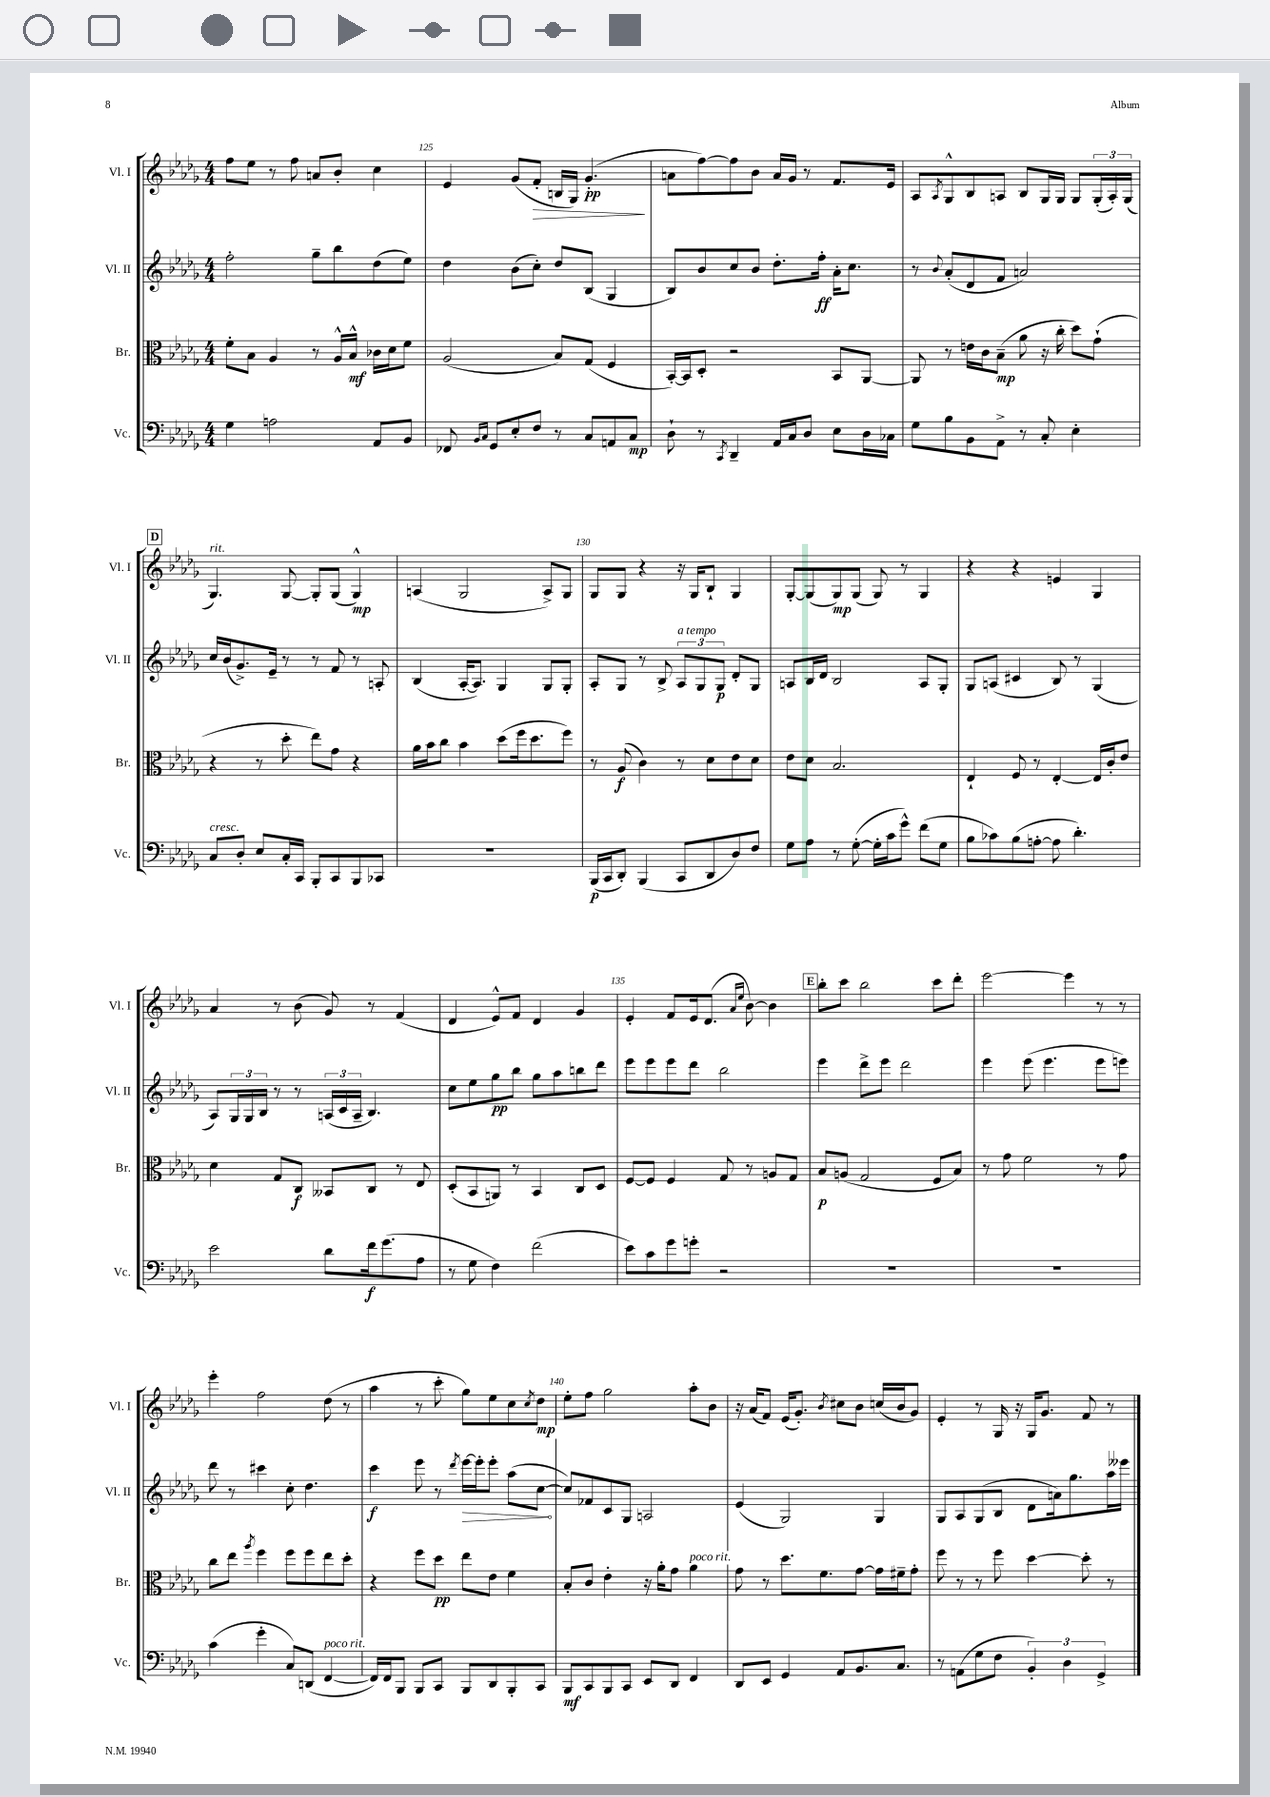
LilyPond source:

<<
\new StaffGroup <<
\new Staff = "s0" \with { instrumentName = "Vl. I" shortInstrumentName = "Vl. I" } {
    \clef treble \key des \major \numericTimeSignature \time 4/4
    f''8 ees''8 r8 f''8 a'8 bes'8-. c''4 |
    ees'4 ges'8( f'8-.\> b16 ges16) ges'4.-.\pp\!( |
    a'8 f''8~) f''8 bes'8 a'16 ges'16 r8 f'8. ees'16 |
    aes8 \acciaccatura { aes8 } ges8-^ bes8 a8 bes8 ges16 ges16 ges8 \tuplet 3/2 { ges16-.( a16-.) ges16( } |
    \mark \markup { \box "D" } ges4.^\markup { \italic "rit." }) ges8~ ges8-. ges8( ges4-^\mp) |
    a4( ges2 a8->) ges8 |
    ges8 ges8 r4 r16 ges16 bes8-! ges4 |
    ges8~-. ges8( ges8\mp) ges8( ges8) r8 ges4 |
    r4 r4 e'4 ges4 |
    aes'4 r8 bes'8( ges'8) r8 f'4( |
    des'4 ees'8-^) f'8 des'4 ges'4 |
    ees'4-. f'8 ees'16 des'8.( \grace { aes'16 ees''16 } bes'8~) bes'4 |
    \mark \markup { \box "E" } bes''8-. c'''8 bes''2 c'''8 des'''8-. |
    ees'''2~ ees'''4 r8 r8 |
    ees'''4-. f''2 des''8( r8 |
    aes''4 r8 c'''8-. ges''8) ees''8 c''8 \acciaccatura { c''8 } des''8\mp |
    ees''8-. f''8 ges''2 aes''8-. bes'8 |
    r16 aes'16( f'8) ees'16( ges'8.-.) \acciaccatura { bes'8 } cis''8 bes'8 c''16( bes'16 ges'8) |
    ees'4-. r8 ges16 r16 ges16 ges'8. f'8 r8 \bar "|." |
}
\new Staff = "s1" \with { instrumentName = "Vl. II" shortInstrumentName = "Vl. II" } {
    \clef treble \key des \major \numericTimeSignature \time 4/4
    f''2-. ges''8-- bes''8 des''8( ees''8) |
    des''4 bes'8( c''8-.) des''8 bes8( ges4 |
    bes8) bes'8 c''8 bes'8 des''8.-. f''16-.\ff aes'16-. c''8. |
    r8 \appoggiatura { bes'8 } aes'8-.( des'8 f'8 a'2) |
    \mark \markup { \box "D" } c''16 bes'16( ges'8.->) ees'16-- r8 r8 f'8 r8 a8-. |
    bes4( aes16~-. aes8.) ges4 ges8 ges8-. |
    aes8-. ges8 r8 bes8-> \tuplet 3/2 { aes8^\markup { \italic "a tempo" } ges8 ges8\p } des'8-. ges8 |
    a8 bes16 des'16 bes2 a8 ges8-. |
    ges8 a8( cis'4 bes8) r8 ges4( |
    aes8) \tuplet 3/2 { ges16 ges16 bes16 } r8 r8 \tuplet 3/2 { a16( c'16 a16-- } bes4.) |
    c''8 ees''8 ges''8\pp bes''8 ges''8 aes''8 b''8 des'''8 |
    ees'''8 ees'''8 ees'''8 des'''8 bes''2 |
    \mark \markup { \box "E" } ees'''4 des'''8-> ees'''8 des'''2 |
    ees'''4 ees'''8( ees'''4. ees'''8 e'''8) |
    des'''8 r8 cis'''4 c''8-. des''4. |
    c'''4\f ees'''8 r8 \acciaccatura { des'''8 } \once \override Hairpin.circled-tip = ##t ees'''16~\> ees'''16-. ees'''8-. aes''8( c''8~\! |
    c''8) fes'8 c'8 ges8 a2 |
    ees'4( ges2) ges4 |
    ges8 aes8 ges8( bes8 des'8 a'16) ges''8. aes''16 eeses'''16 \bar "|." |
}
\new Staff = "s2" \with { instrumentName = "Br." shortInstrumentName = "Br." } {
    \clef alto \key des \major \numericTimeSignature \time 4/4
    f'8-. bes8 aes4 r8 aes16-^ bes16-^\mf ces'16 des'16 f'8 |
    aes2( bes8) ges8( f4 |
    bes,16~-.) bes,16 des8-. r2 bes,8 aes,8~ |
    aes,8 r8 e'16 c'16 bes8--\mp( aes'8 r16 c''16-. des''8) ges'8-!( |
    \mark \markup { \box "D" } r4 r8 des''8-. ees''8) ges'8 r4 |
    aes'16 bes'16 c''8 bes'4 des''8( f''16 des''8. f''8) |
    r8 aes8\f( c'4) r8 des'8 ees'8 des'8 |
    ees'8 des'8 bes2. |
    ees4-! f8 r8 ees4~-. ees16 c'16-. ees'8 |
    des'4 ges8 c8\f beses,8 c8 r8 ees8 |
    des8-.( bes,8 a,8) r8 bes,4 c8 des8 |
    f8~ f8 f4 ges8 r8 a8 ges8 |
    \mark \markup { \box "E" } bes8\p a8( ges2 f8 bes8) |
    r8 ges'8 f'2 r8 ges'8 |
    c''8 ees''8 \acciaccatura { aes''8 } f''4 f''8 f''8 ees''8 des''8-. |
    r4 f''8 des''8\pp ees''8 ees'8 f'4 |
    bes8-. c'8 ees'4-. r16 aes'16-. ges'8 aes'4^\markup { \italic "poco rit." } |
    ges'8 r8 des''8. f'8. ges'8~ ges'16 fis'16-- ges'8-. |
    f''8 r8 r8 f''8 des''4~ des''8-. r8 \bar "|." |
}
\new Staff = "s3" \with { instrumentName = "Vc." shortInstrumentName = "Vc." } {
    \clef bass \key des \major \numericTimeSignature \time 4/4
    ges4 a2 aes,8 bes,8 |
    fes,8 \grace { bes,16 c16 } ges,8 ees8-. f8 r8 c8 a,8 c8\mp |
    des8-! r8 \acciaccatura { c,8 } des,4-- aes,16 c16 des8 ees8 des16 ces16 |
    ges8 bes8 bes,8 aes,8-> r8 c8-. ees4-. |
    \mark \markup { \box "D" } c8^\markup { \italic "cresc." } des8-. ees8 c16-. c,16 bes,,8-. c,8 bes,,8 ces,8 |
    R1 |
    bes,,16\p( c,16 des,8-.) bes,,4( c,8 des,8 des8) f8 |
    ges8 aes8 r8 ges8~-.( ges16-. c'16 ges'8-^) f'8( ges8 |
    bes8 ces'8) bes8( a8~-. a8 des'4.-.) |
    ees'2 des'8 f'16\f ges'8.( aes8 |
    r8 ges8 f4) f'2( |
    ees'8) c'8 ges'8 g'8-. r2 |
    \mark \markup { \box "E" } R1 |
    R1 |
    c'4( ges'4-. c8) d,8( f,4~^\markup { \italic "poco rit." } |
    f,16) f,16 bes,,8 bes,,8 c,8 bes,,8 des,8 bes,,8-. c,8 |
    bes,,8\mf c,8 bes,,8 c,8 ees,8 des,8 f,4 |
    des,8 ees,8 ges,4 aes,8 bes,8. c8. |
    r8 a,8( ges8 f8 \tuplet 3/2 { bes,4-.) des4 ges,4-> } \bar "|." |
}
>>
>>
\layout { \context { \Score currentBarNumber = #124 \override BarNumber.break-visibility = ##(#f #t #t) barNumberVisibility = #(every-nth-bar-number-visible 5) } }
